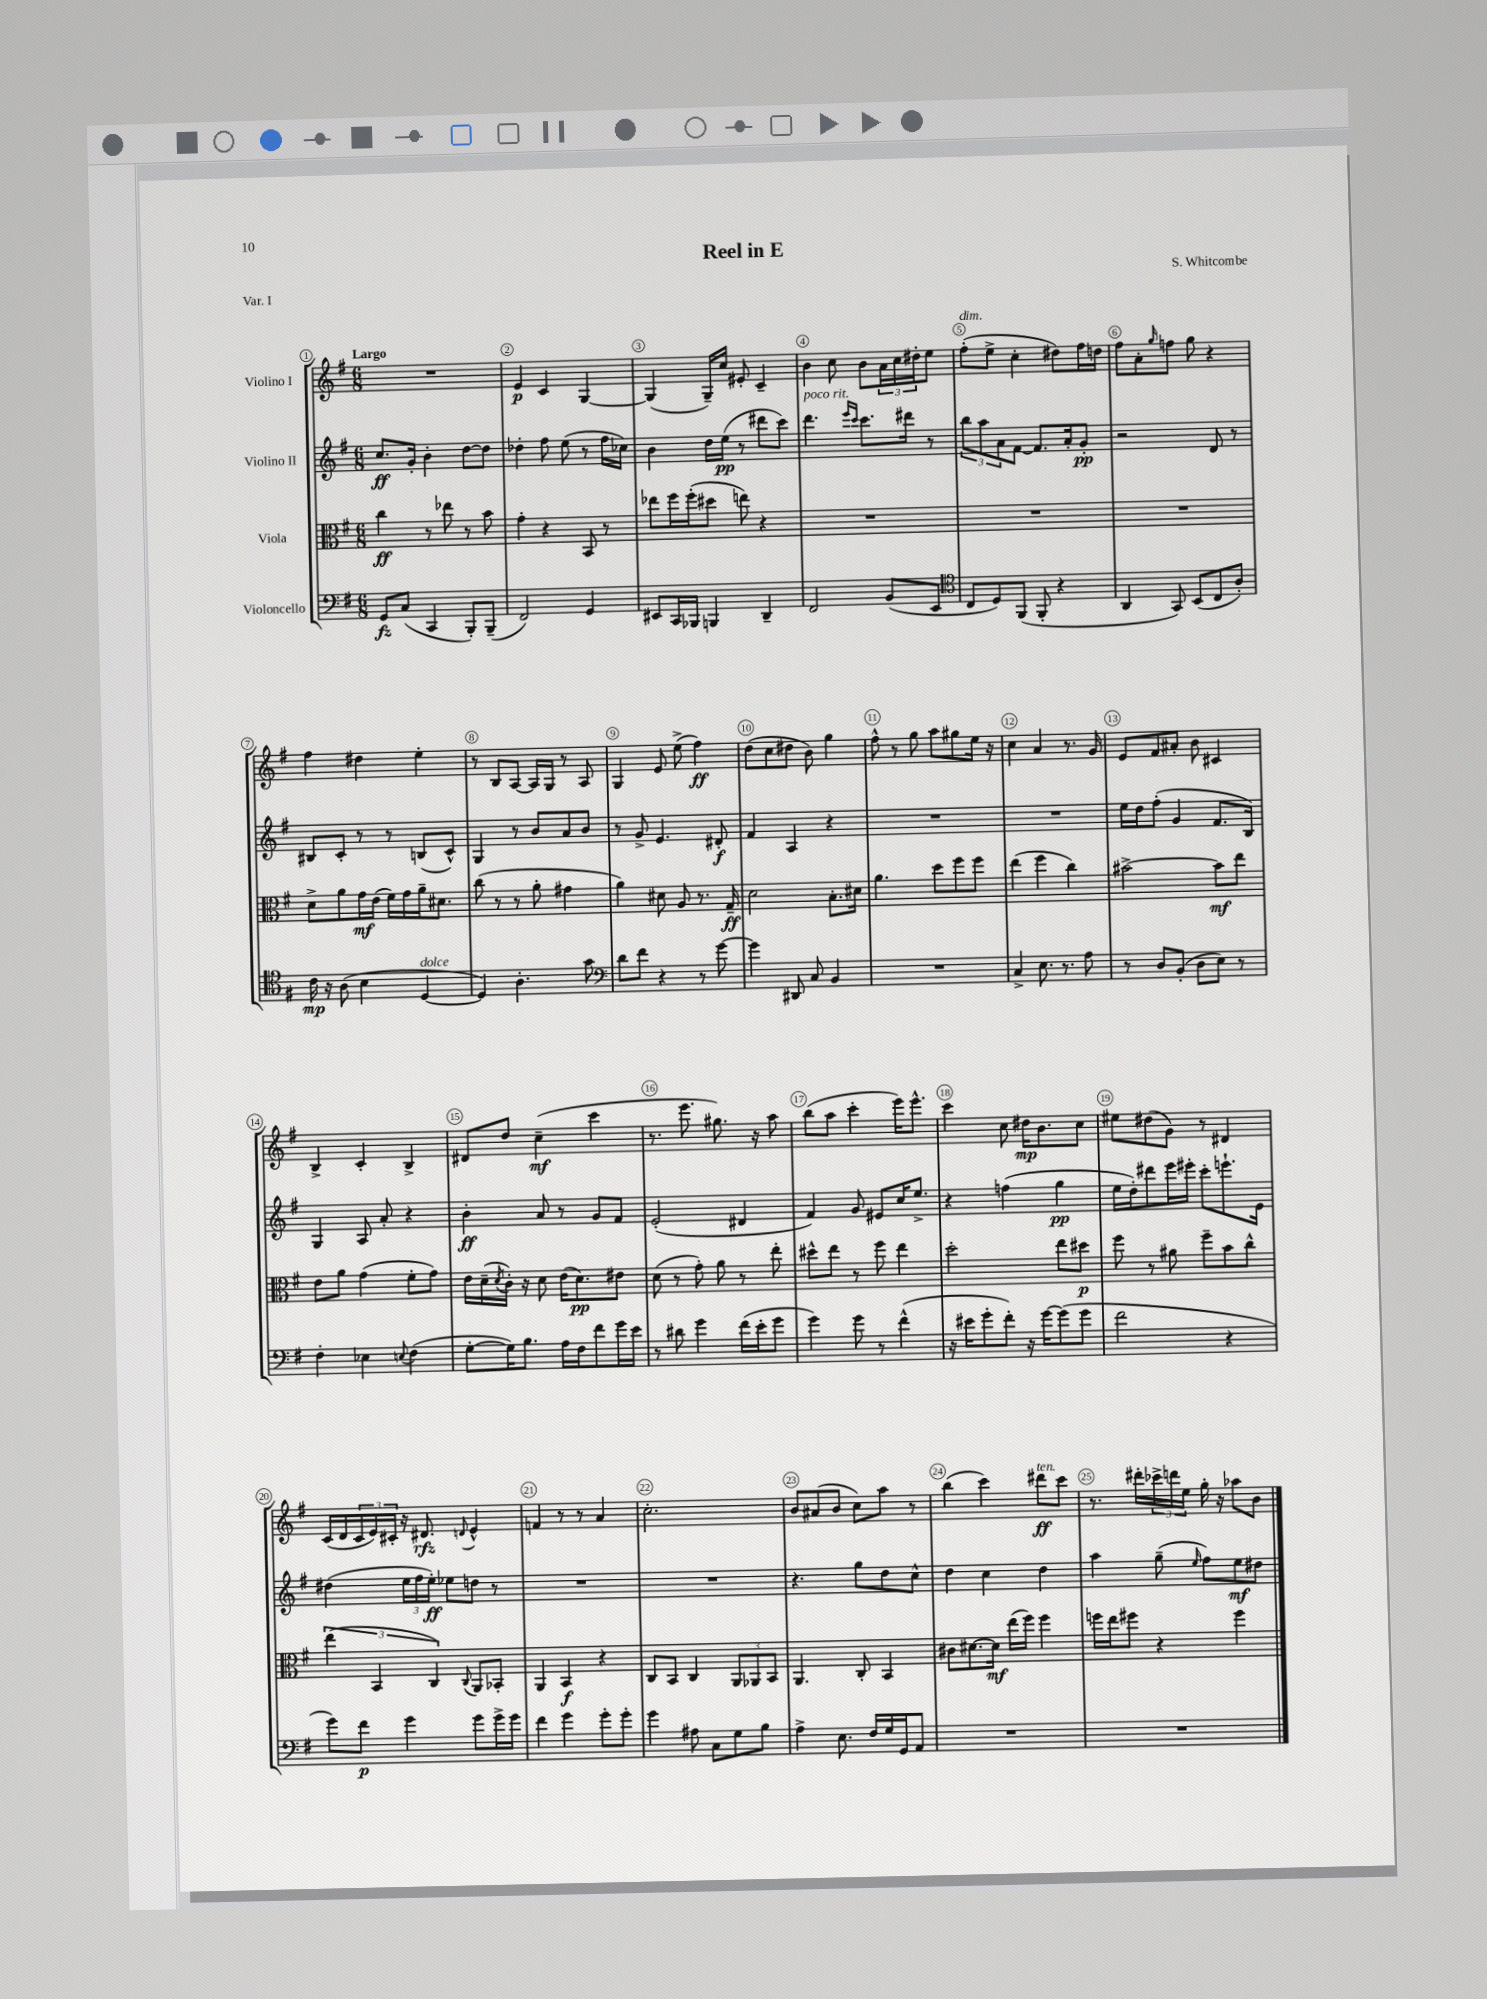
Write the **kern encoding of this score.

**kern	**dynam	**kern	**dynam	**kern	**dynam	**kern	**dynam
*part4	*part4	*part3	*part3	*part2	*part2	*part1	*part1
*staff4	*staff4	*staff3	*staff3	*staff2	*staff2	*staff1	*staff1
*I"Violoncello	*	*I"Viola	*	*I"Violino II	*	*I"Violino I	*
*clefF4	*	*clefC3	*	*clefG2	*	*clefG2	*
*k[f#]	*	*k[f#]	*	*k[f#]	*	*k[f#]	*
*M6/8	*	*M6/8	*	*M6/8	*	*M6/8	*
=1	=1	=1	=1	=1	=1	=1	=1
!	!	!	!	!	!	!LO:TX:a:B:t=Largo	!
8GG/L	fz	4cc\	ff	8.cc/L	ff	2.r	.
(8C/J	.	.	.	.	.	.	.
.	.	.	.	16g'/Jk	.	.	.
4CC/	.	8r	.	4b'\	.	.	.
.	.	8ee-X\	.	.	.	.	.
8BBB'/L)	.	8r	.	[8dd\L	.	.	.
(8BBB~/J	.	8b\	.	8dd\J]	.	.	.
=2	=2	=2	=2	=2	=2	=2	=2
2FF#/)	.	4g'\	.	4dd-X'\	.	4e/	p
.	.	4r	.	8ff#\	.	4c/	.
.	.	.	.	(8ee\	.	.	.
4GG/	.	8BB/	.	8r	.	[4G/	.
.	.	8r	.	16ff#\LL	.	.	.
.	.	.	.	16cc-X\JJ)	.	.	.
=3	=3	=3	=3	=3	=3	=3	=3
8EE#X/L	.	8ee-X\L	.	4b\	.	(4G/]	.
16CC/L	.	16ff#\L	.	.	.	.	.
16BBB-X/JJ	.	(16ff#'\J	.	.	.	.	.
4BBBn/	.	8dd#X\J	.	16dd\LL	.	16G~/LL)	.
.	.	.	.	(16ee\JJ	pp	16cc/JJ	.
.	.	8een\)	.	8r	.	8e#X'/	.
4DD~/	.	4r	.	8ddd#X\L	.	4c~/	.
.	.	.	.	8ccc\J)	.	.	.
=4	=4	=4	=4	=4	=4	=4	=4
!	!	!	!	!LO:TX:a:i:t=poco rit.	!	!	!
2FF#/	.	2.r	.	4.ddd\	.	4b\	.
.	.	.	.	.	.	8cc\	.
.	.	.	.	16qqeee/LL	.	.	.
.	.	.	.	16qqccc/JJ	.	.	.
.	.	.	.	8.ccc\L	.	8b\L	.
(8BB/L	.	.	.	.	.	24a\L	.
.	.	.	.	.	.	24cc\	.
.	.	.	.	16ddd#X\Jk	.	.	.
.	.	.	.	.	.	24dd#X'\J	.
8EE/J	.	.	.	8r	.	8ee\J	.
=5	=5	=5	=5	=5	=5	=5	=5
*clefC4	*	*	*	*	*	*	*
!	!	!	!	!	!	!LO:TX:a:i:t=dim.	!
8C/L	.	2.r	.	12bb\L	.	(8ff#'\L	.
.	.	.	.	12aa\	.	.	.
8D/)	.	.	.	.	.	8ee^\J	.
.	.	.	.	12a\	.	.	.
(8FF#/J	.	.	.	[8f#\J	.	4cc'\	.
8FF#'/	.	.	.	8.f#/L]	.	.	.
4r	.	.	.	.	.	8dd#X\L)	.
.	.	.	.	16a'/k	.	.	.
.	.	.	.	8g'/J	pp	16ff#\L	.
.	.	.	.	.	.	16ddn\JJ	.
=6	=6	=6	=6	=6	=6	=6	=6
4AA/	.	2.r	.	2r	.	8ff#\L	.
.	.	.	.	.	.	8a'\	.
.	.	.	.	.	.	16qqgg/	.
8GG/)	.	.	.	.	.	8ffn\J	.
(8BB/L	.	.	.	.	.	8gg\	.
8C/	.	.	.	8d/	.	4r	.
8A'/J)	.	.	.	8r	.	.	.
!!LO:LB:g=z
=7	=7	=7	=7	=7	=7	=7	=7
16c\	mp	8d^\L	.	8B#X/L	.	4ff#\	.
16r	.	.	.	.	.	.	.
(8A\	.	8a\	.	8c'/J	.	.	.
4B\	.	16g\L	mf	8r	.	4dd#X\	.
.	.	(16e\JJ	.	.	.	.	.
.	.	16f#\LL)	.	8r	.	.	.
.	.	16g\	.	.	.	.	.
!LO:TX:a:i:t=dolce	!	!	!	!	!	!	!
[4D/	.	16a~\J	.	(8Bn/L	.	4ee'\	.
.	.	8.d#X\J	.	.	.	.	.
.	.	.	.	8c^^/J)	.	.	.
=8	=8	=8	=8	=8	=8	=8	=8
4D/])	.	(8cc\	.	4G/	.	8r	.
.	.	8r	.	.	.	8B/L	.
4.A'\	.	8r	.	8r	.	[8A/J	.
.	.	8a'\	.	8b/L	.	16A/LL]	.
.	.	.	.	.	.	16G/JJ	.
.	.	4g#X\	.	8a/	.	8r	.
8g\	.	.	.	8b/J	.	8A/	.
=9	=9	=9	=9	=9	=9	=9	=9
*clefF4	*	*	*	*	*	*	*
8d\L	.	4a\)	.	8r	.	4G/	.
8f#\J	.	.	.	8g^/	.	.	.
4r	.	8d#X\	.	4.e/	.	8e/	.
.	.	8A/	.	.	.	(8ee^\	.
8r	.	8.r	.	.	.	4ff#\)	ff
[8g\	.	.	.	8d#X'/	f	.	.
.	.	16G~/	ff	.	.	.	.
=10	=10	=10	=10	=10	=10	=10	=10
4g\]	.	2d\	.	4f#/	.	(8dd\L	.
.	.	.	.	.	.	8cc\	.
8DD#X/	.	.	.	4A/	.	8dd#X\J	.
8C/	.	.	.	.	.	8b\)	.
4BB/	.	8.B'\L	.	4r	.	4gg\	.
.	.	16d#X\Jk	.	.	.	.	.
=11	=11	=11	=11	=11	=11	=11	=11
2.r	.	4.a\	.	2.r	.	8ff#^^\	.
.	.	.	.	.	.	8r	.
.	.	.	.	.	.	8gg\	.
.	.	8dd\L	.	.	.	8aa\L	.
.	.	8ff#\	.	.	.	8gg#X\	.
.	.	8ff#\J	.	.	.	16ee\Jk	.
.	.	.	.	.	.	16r	.
=12	=12	=12	=12	=12	=12	=12	=12
4C^/	.	(4ee\	.	2.r	.	4cc\	.
8.E\	.	4ff#\	.	.	.	4a/	.
8.r	.	.	.	.	.	.	.
.	.	4cc\)	.	.	.	8.r	.
8A\	.	.	.	.	.	.	.
.	.	.	.	.	.	16g/	.
=13	=13	=13	=13	=13	=13	=13	=13
8r	.	[2b#X^\	.	16ee\LL	.	8e/L	.
.	.	.	.	16dd\J	.	.	.
8D/L	.	.	.	(8ff#'\J	.	8f#/	.
(8BB'/J	.	.	.	4g/	.	8a#X'/J	.
8D\L	.	.	.	.	.	8b\	.
8E\J)	.	8b#\L]	mf	8.f#/L	.	4c#X/	.
8r	.	8ee\J	.	.	.	.	.
.	.	.	.	16B/Jk)	.	.	.
!!LO:LB:g=z
=14	=14	=14	=14	=14	=14	=14	=14
4F#'\	.	8e\L	.	4G/	.	4B^/	.
.	.	8a\J	.	.	.	.	.
4E-X\	.	(4g\	.	8A/	.	4c'/	.
.	.	.	.	8a'/	.	.	.
8qqEn/	.	.	.	.	.	.	.
(4F#\	.	8f#'\L	.	4r	.	4B^/	.
.	.	8g\J)	.	.	.	.	.
=15	=15	=15	=15	=15	=15	=15	=15
[8G'\L	.	16e\LL	.	4b'\	ff	8d#X/L	.
.	.	(16d~\	.	.	.	.	.
.	.	8qd/	.	.	.	.	.
16G\K])	.	16c'\JJ)	.	.	.	8dd/J	.
8.B\J	.	16r	.	.	.	.	.
.	.	8d\	.	8a/	.	(4cc~\	mf
16A\LL	.	(16e\KL	.	8r	.	.	.
16F#\J	.	8.d\)	pp	.	.	.	.
8f#\	.	.	.	8g/L	.	4ccc\	.
16g\L	.	8e#X\J	.	8f#/J	.	.	.
16e\JJ	.	.	.	.	.	.	.
=16	=16	=16	=16	=16	=16	=16	=16
8r	.	(8d\	.	(2e'/	.	8.r	.
8d#X\	.	8r	.	.	.	.	.
.	.	.	.	.	.	8.eee\	.
4g\	.	8g'\)	.	.	.	.	.
.	.	8a\	.	.	.	8.gg#X\)	.
(16f#\LL	.	8r	.	4d#X/	.	.	.
16e'\J	.	.	.	.	.	16r	.
8g\J	.	8ee'\	.	.	.	8aa\	.
=17	=17	=17	=17	=17	=17	=17	=17
4g\)	.	8dd#X^^\L	.	4f#/)	.	(8bb\L	.
.	.	8ee\J	.	.	.	8aa\J	.
8g\	.	8r	.	8g/	.	4ccc'\	.
8r	.	8ff#\	.	8e#X/L	.	.	.
(4f#^^\	.	4ee\	.	16cc/K	.	16eee\KL)	.
.	.	.	.	8.ee^/J	.	8.eee^^\J	.
=18	=18	=18	=18	=18	=18	=18	=18
16r	.	2dd'\	.	4r	.	4ccc\	.
16e#X\KL	.	.	.	.	.	.	.
8g'\	.	.	.	.	.	.	.
8f#'\J)	.	.	.	(4ffn\	.	8cc\	.
16r	.	.	.	.	.	16dd#X\KL	mp
[16g\KL	.	.	.	.	.	8.b\	.
(8g\]	.	8ee\L	.	4gg\	pp	.	.
8g\J	.	8dd#X\J	p	.	.	8cc\J	.
=19	=19	=19	=19	=19	=19	=19	=19
2f#\	.	8ff#\	.	16ee\LL	.	8ee#X\L	.
.	.	.	.	16dd'\J)	.	.	.
.	.	8r	.	8ddd#X\	.	(8dd#X\	.
.	.	8a#X\	.	16eee\L	.	8g\J)	.
.	.	.	.	16eee#X'\JJ	.	.	.
.	.	8ff#~\L	.	8ccc'\L	.	8r	.
4r	.	8b\	.	8.eeen`\	.	4d#X/	.
.	.	8cc^^\J	.	.	.	.	.
.	.	.	.	16e\Jk	.	.	.
!!LO:LB:g=z
=20	=20	=20	=20	=20	=20	=20	=20
8g\L)	.	(6ee\	.	(4dd#X\	.	(16c/LL	.
.	.	.	.	.	.	16d/	.
8f#\J	p	.	.	.	.	24c/	.
.	.	6BB/	.	.	.	24e/)	.
.	.	.	.	.	.	24c#X'/JJ	.
4g\	.	.	.	24ee\LL	.	16r	.
.	.	.	.	24ff#\	.	.	.
.	.	.	.	.	.	8.d#X/	rfz
.	.	6C/)	.	24ee'\JJ)	ff	.	.
.	.	.	.	8ee-X\L	.	.	.
.	.	8qqC/	.	.	.	8qqdn/	.
8g\L	.	8AA/L	.	8ddn\J	.	4e^^/	.
16g^\L	.	8BB-X'/J	.	8r	.	.	.
16g\JJ	.	.	.	.	.	.	.
=21	=21	=21	=21	=21	=21	=21	=21
4f#\	.	4AA/	.	2.r	.	4fn/	.
4g\	.	4BB/	f	.	.	8r	.
.	.	.	.	.	.	8r	.
8g'\L	.	4r	.	.	.	4a/	.
8g'\J	.	.	.	.	.	.	.
=22	=22	=22	=22	=22	=22	=22	=22
4g\	.	8C/L	.	2.r	.	2.cc'\	.
.	.	8BB/J	.	.	.	.	.
8A#X\	.	4C/	.	.	.	.	.
8C\L	.	.	.	.	.	.	.
8G\	.	12AA/L	.	.	.	.	.
.	.	12AA-X/	.	.	.	.	.
8B\J	.	.	.	.	.	.	.
.	.	12BB/J	.	.	.	.	.
=23	=23	=23	=23	=23	=23	=23	=23
4A^\	.	4.AA/	.	4.r	.	8b/L	.
.	.	.	.	.	.	(8a#X/	.
8.E\	.	.	.	.	.	8b/J	.
.	.	8C'/	.	8gg\L	.	8cc\L)	.
16F#/LL	.	.	.	.	.	.	.
16G/	.	4BB/	.	8dd\	.	8aa\J	.
16GG/J	.	.	.	.	.	.	.
8AA/J	.	.	.	8cc^^\J	.	8r	.
=24	=24	=24	=24	=24	=24	=24	=24
2.r	.	8c#X\L	.	4dd\	.	(4bb\	.
.	.	[8.d#X\	.	.	.	.	.
.	.	.	.	4cc\	.	4ccc\)	.
.	.	16d#\Jk]	mf	.	.	.	.
.	.	(16ee\LL	.	.	.	.	.
.	.	16ff#\JJ)	.	.	.	.	.
!	!	!	!	!	!	!LO:TX:a:i:t=ten.	!
.	.	4ff#\	.	4dd\	.	8ddd#X\L	ff
.	.	.	.	.	.	8ccc\J	.
=25	=25	=25	=25	=25	=25	=25	=25
2.r	.	16ffn\LL	.	4aa\	.	8.r	.
.	.	16ee\J	.	.	.	.	.
.	.	8ff#X\J	.	.	.	.	.
.	.	.	.	.	.	16ddd#X'\LL	.
.	.	4r	.	(8gg~\	.	24ccc-X^\	.
.	.	.	.	.	.	24dddn\	.
.	.	.	.	.	.	24ee\JJ	.
.	.	.	.	16qqee/	.	.	.
.	.	.	.	8ff#\L)	.	16gg'\	.
.	.	.	.	.	.	16r	.
.	.	4ff#\	.	8ee\	mf	8aa-X\L	.
.	.	.	.	8dd#X\J	.	8b\J	.
==	==	==	==	==	==	==	==
*-	*-	*-	*-	*-	*-	*-	*-
